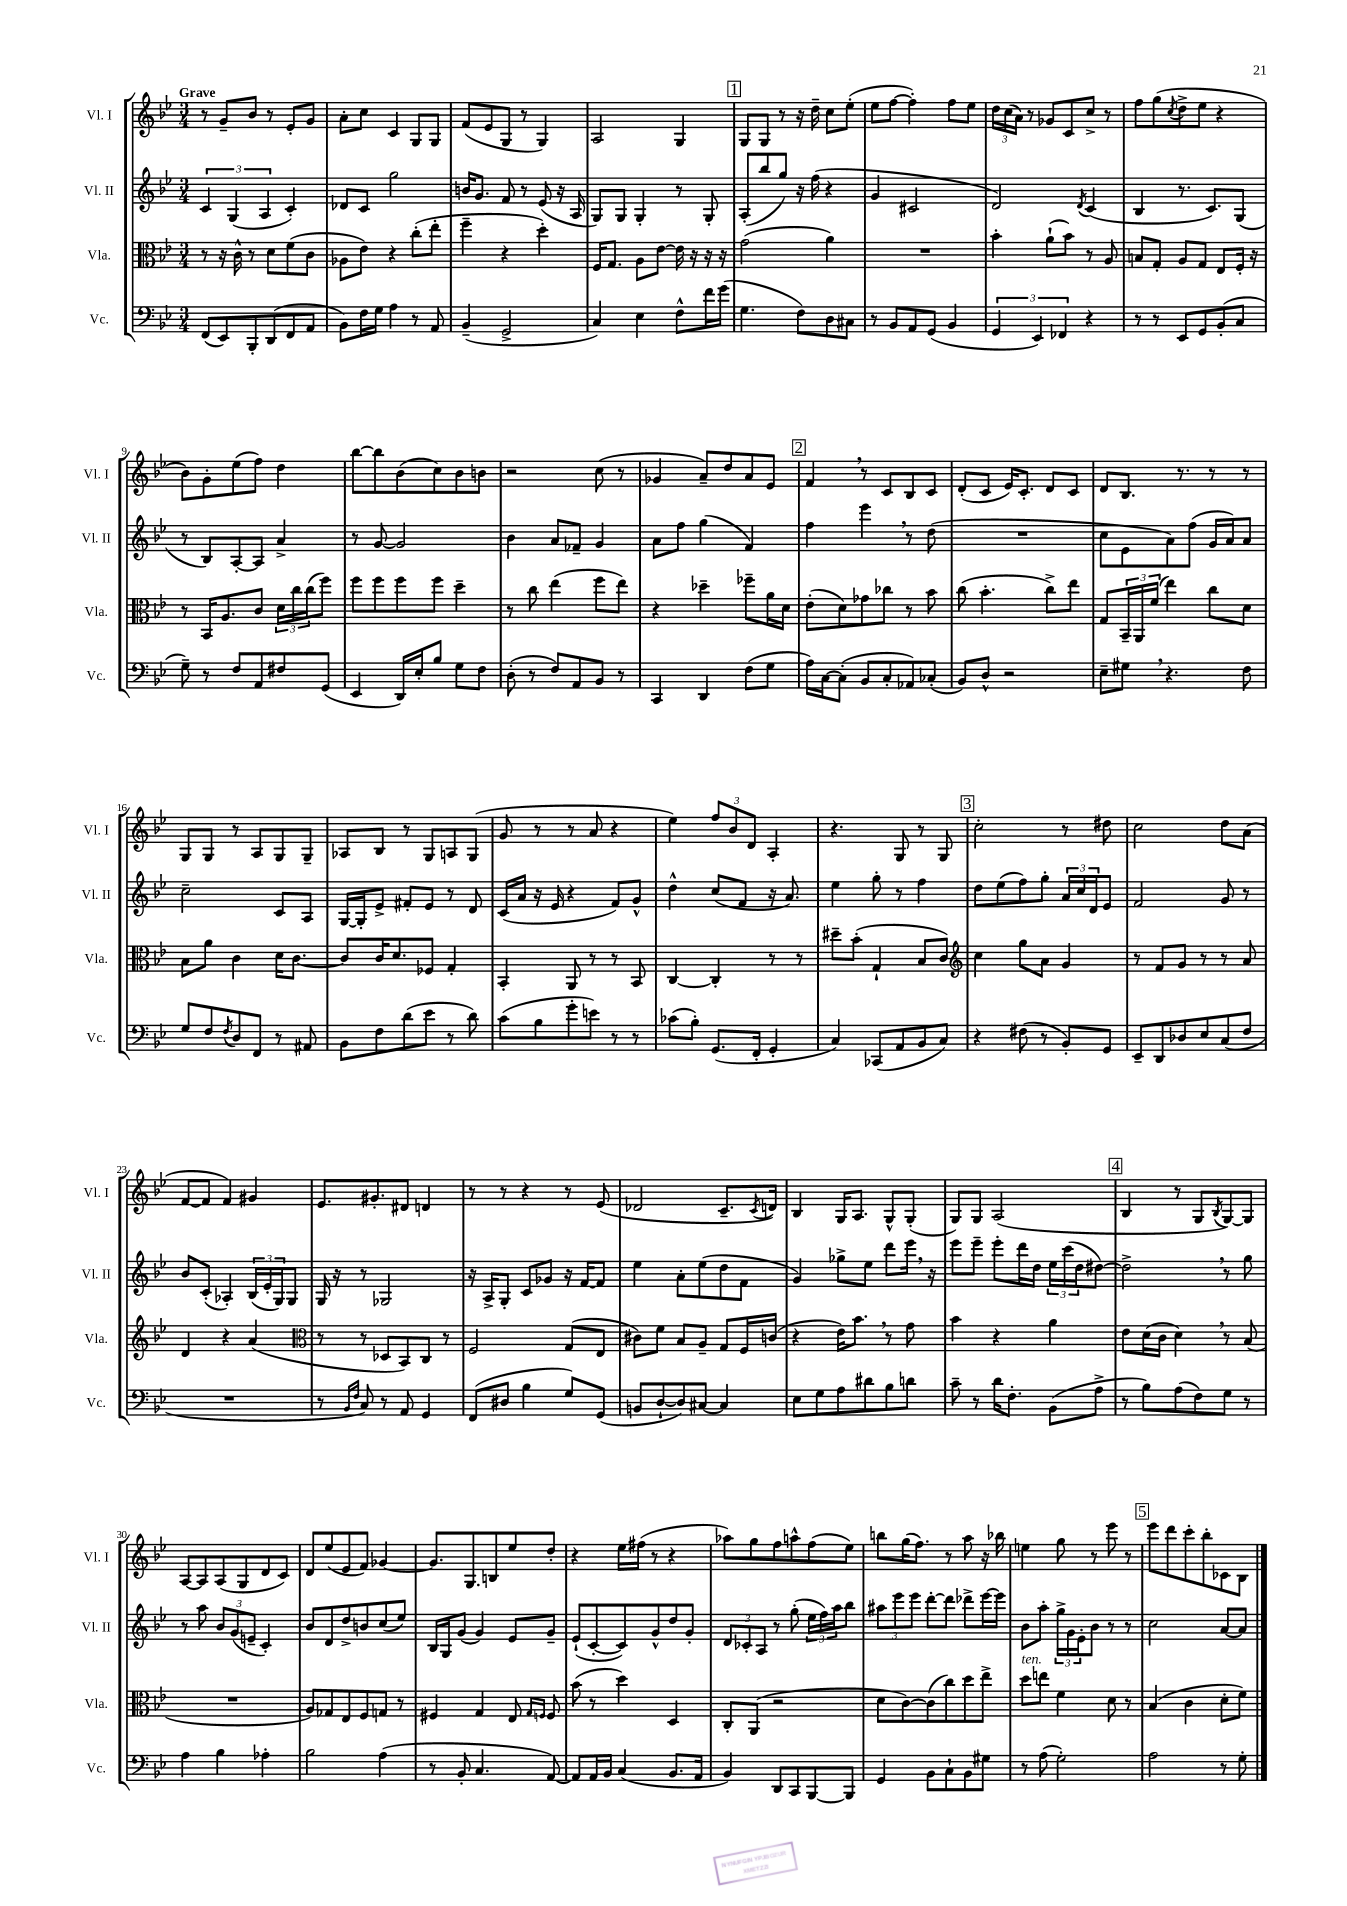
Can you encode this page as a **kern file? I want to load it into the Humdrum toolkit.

**kern	**kern	**kern	**kern
*part4	*part3	*part2	*part1
*staff4	*staff3	*staff2	*staff1
*I"Vc.	*I"Vla.	*I"Vl. II	*I"Vl. I
*I'Vc.	*I'Vla.	*I'Vl. II	*I'Vl. I
*clefF4	*clefC3	*clefG2	*clefG2
*k[b-e-]	*k[b-e-]	*k[b-e-]	*k[b-e-]
*M3/4	*M3/4	*M3/4	*M3/4
=1	=1	=1	=1
!	!	!	!LO:TX:a:B:t=Grave
(8FF/L	8r	6c/	8r
8EE-/)	16r	.	8g~/L
.	.	(6G/	.
.	16c^^\	.	.
8BBB-'/	8r	.	8b-/J
.	.	6A/	.
(8DD/	8d\L	.	8r
8FF/	(8f\	4c'/)	8e-'/L
8AA/J	8c\J	.	8g/J
=2	=2	=2	=2
8BB-\L)	8A-X\L	8d-X/L	8a'\L
16F\L	8e-\J)	8c/J	8cc\J
16G\JJ	.	.	.
4A\	4r	2gg\	4c/
8r	(8cc'\L	.	8G/L
8AA/	8ee-'\J	.	8G/J
=3	=3	=3	=3
(4BB-~/	4ff~\	16bn/KL	(8f/L
.	.	8.g/J	.
.	.	.	8e-/
2GG^/	4r	8f/	8G/J
.	.	8r	8r
.	4dd'\)	(8e-/	4G/)
.	.	16r	.
.	.	16A/	.
=4	=4	=4	=4
4C/)	16F/KL	8G/L)	2A/
.	8.G/J	.	.
.	.	8G/J	.
4E-\	8A\L	4G'/	.
.	[8e-\J	.	.
8F^^\L	16e-\]	8r	4G/
.	16r	.	.
16f\L	16r	8G'/	.
(16g\JJ	16r	.	.
!!LO:REH:place=s1:t=1
=5	=5	=5	=5
4.G\	(2g\	(8A'/L	8G/L
.	.	8bb-/	8G/J
.	.	8gg/J)	8r
8F\L)	.	16r	16r
.	.	(16ff\	16dd~\
8D\	4a\)	4r	8cc\L
8C#X\J	.	.	(8ee-'\J
=6	=6	=6	=6
8r	2.r	4g/	8ee-\L
8BB-/L	.	.	[8ff\J
8AA/	.	2c#X/	4ff'\])
(8GG/J	.	.	.
4BB-/	.	.	8ff\L
.	.	.	8ee-\J
=7	=7	=7	=7
6GG/	4b-'\	2d/)	24dd\LL
.	.	.	(24cc\
.	.	.	24a\JJ)
.	.	.	8r
6EE-/)	.	.	.
.	(8a`\L	.	8g-X/L
6FF-X/	.	.	.
.	8b-\J)	.	8c/
.	.	8qd/	.
4r	8r	(4c/	8cc^/J
.	8A/	.	8r
=8	=8	=8	=8
8r	8Bn/L	4B-/	8ff\L
8r	8G'/J	.	(8gg\
.	.	.	8qcc/
8EE-/L	8A/L	8.r	8dd^\
8GG/	8G/J	.	8ee-\J
.	.	8.c/L)	.
(8BB-'/	8E-/L	.	4r
8C/J	16F'/Jk	(8G/J	.
.	16r	.	.
!!LO:LB:g=z
=9	=9	=9	=9
8G~\)	8r	8r	8b-\L)
8r	16BB-/KL	8B-/L)	8g'\
.	8.A/	.	.
8F/L	.	[8A'/	(8ee-\
8AA/	8c/J	8A/J]	8ff\J)
8F#X/	24d\LL	4a^/	4dd\
.	24cc\	.	.
.	(24cc\J	.	.
(8GG/J	8ff\J)	.	.
=10	=10	=10	=10
4EE-/	8ff\L	8r	[8bb-\L
.	8ff\	[8g/	8bb-\]
16DD/LL)	8ff\	2g/]	(8b-\
16E-'/J	.	.	.
8B-/J	8ff\J	.	8cc\)
8G\L	4dd~\	.	8b-\
8F\J	.	.	8bn\J
=11	=11	=11	=11
(8D'\	8r	4b-\	2r
8r	8cc\	.	.
8F/L)	(4ee-\	8a/L	.
8AA/	.	8f-X~/J	.
8BB-/J	8ff\L	4g/	(8cc\
8r	8ee-\J)	.	8r
=12	=12	=12	=12
4CC/	4r	8a\L	4g-X/
.	.	8ff\J	.
4DD/	4dd-X~\	(4gg\	8a~/L)
.	.	.	8dd/
(8F\L	8ff-X~\L	4f/)	8a/
8G\J	16a\L	.	8e-/J
.	16d\JJ	.	.
!!LO:REH:place=s1:t=2
=13	=13	=13	=13
16A\LL)	(8e-'\L	4ff\	4f,/
[16C\J	.	.	.
(8C'\J]	8d\)	.	.
8BB-/L	8g-X\	4eee-,\	8r
8C'/	8cc-X\J	.	8c/L
8AA-X/)	8r	8r	8B-/
(8C-X'/J	8b-\	(8dd\	8c/J
=14	=14	=14	=14
8BB-/L)	(8cc\	2.r	(8d'/L
8D^^/J	4.b-'\	.	8c/J
2r	.	.	16e-/KL)
.	.	.	8.c'/J
.	8cc^\L)	.	8d/L
.	8ee-\J	.	8c/J
=15	=15	=15	=15
8E-~\L	8G/L	8cc\L	8d/L
8G#X,\J	24BB-~/L	8e-\	8.B-/J
.	24AA/	.	.
.	(24f/JJ	.	.
4.r	4ee-\)	8a\)	.
.	.	.	8.r
.	.	(8ff\J	.
.	8cc\L	16g/LL	8r
.	.	16a/J)	.
8F\	8d\J	8a/J	8r
!!LO:LB:g=z
=16	=16	=16	=16
8G/L	8B-\L	2cc~\	8G/L
8F/	8a\J	.	8G/J
8qF/	.	.	.
8D/	4c\	.	8r
8FF/J	.	.	8A/L
8r	16d\KL	8c/L	8G/
.	[8.c\J	.	.
8AA#X/	.	8A/J	8G~/J
=17	=17	=17	=17
8BB-\L	8c/L]	[16G/LL	8A-X/L
.	.	16G'/J]	.
8F\	16c/K	8e-^/J	8B-/J
.	8.d/	.	.
(8d\	.	8f#X'/L	8r
8e-\J	8F-X/J	8e-/J	8G/L
8r	4G'/	8r	8An/
8d\)	.	8d/	(8G/J
=18	=18	=18	=18
(8c\L	4BB-'/	(16c/LL	8g/
.	.	16a/JJ	.
8B-\	.	16r	8r
.	.	16e-/	.
8g'\	8AA/	4r	8r
8en\J)	8r	.	8a/
8r	8r	8f/L)	4r
8r	8BB-/	8g^^/J	.
=19	=19	=19	=19
(8c-X\L	[4C/	4dd^^\	4ee-\)
8B-'\J)	.	.	.
(8.GG/L	4C'/]	(8cc/L	12ff/L
.	.	.	12b-/
.	.	8f/J	.
.	.	.	12d/J
16FF'/Jk	.	.	.
4GG'/	8r	16r	4A'/
.	.	8.a/)	.
.	8r	.	.
=20	=20	=20	=20
4C/)	8dd#X~\L	4ee-\	4.r
.	(8b-'\J	.	.
(8CC-X/L	4G`/	8gg'\	.
8AA/	.	8r	8G/
8BB-/	8B-/L	4ff\	8r
8C/J)	8c/J)	.	8G/
!!LO:REH:place=s1:t=3
=21	=21	=21	=21
*	*clefG2	*	*
4r	4cc\	8dd\L	2cc'\
.	.	(8ee-\	.
(8F#X\	8gg\L	8ff\)	.
8r	8a\J	8gg'\J	.
8BB-'/L)	4g/	24a/LL	8r
.	.	24cc/	.
.	.	24d/J	.
8GG/J	.	8e-/J	8dd#X\
=22	=22	=22	=22
8EE-~/L	8r	2f/	2cc\
8DD/	8f/L	.	.
8D-X/	8g/J	.	.
8E-/	8r	.	.
(8C/	8r	8g/	8dd\L
8F/J	8a/	8r	(8a\J
!!LO:LB:g=z
=23	=23	=23	=23
2.r	4d/	8b-/L	[8f/L
.	.	(8c'/J	8f/J]
.	4r	4A-X'/)	4f/)
.	(4a/	(24B-/LL	4g#X/
.	.	24e-'/	.
.	.	24G/J)	.
.	.	8G/J	.
=24	=24	=24	=24
*	*clefC3	*	*
8r	8r	16G/	8.e-/L
.	.	16r	.
16qqBB-/LL	.	.	.
16qqF/JJ	.	.	.
8C/)	8r	8r	.
.	.	.	8.g#X'/
8r	8D-X/L	2G-X/	.
8AA/	8BB-/)	.	8d#X/J
4GG/	8C/J	.	4dn/
.	8r	.	.
=25	=25	=25	=25
(8FF/L	2F/	16r	8r
.	.	16A^/KL	.
8D#X/J	.	8G'/J	8r
4B-\	.	8c/L	4r
.	.	8g-X/J	.
8G/L)	(8G/L	16r	8r
.	.	[16f/KL	.
(8GG/J	8E-/J	8f/J]	(8e-/
=26	=26	=26	=26
8BBn/L	8c#X\L)	4ee-\	2d-X/
[8D`/	8f\J	.	.
8D/])	8B-/L	8a'\L	.
[8C#X/J	8A~/J	(8ee-\	.
4C#/]	8G/L	8dd\	8.c~/L
.	16F/L	8f\J	.
.	.	.	8qc/
.	(16cn/JJ	.	16dn/Jk)
=27	=27	=27	=27
8E-\L	4r	4g/)	4B-/
8G\	.	.	.
8A\	16e-\KL)	8gg-X^\L	16G/KL
.	8.b-,\J	.	8.A/J
8d#X\	.	8ee-\J	.
8B-\	8r	8ddd\L	8G^^/L
8dn\J	8g\	16eee-,\Jk	(8G'/J
.	.	16r	.
=28	=28	=28	=28
8c~\	4b-\	8eee-\L	8G/L)
8r	.	8eee-~\J	8G/J
16d\KL	4r	8eee-'\L	(2A/
8.F'\J	.	.	.
.	.	16ddd\L	.
.	.	16dd\JJ	.
(8BB-\L	4a\	24ee-\LL	.
.	.	(24ccc\	.
.	.	24dd\J	.
8A^\J	.	[8dd#X\J)	.
!!LO:REH:place=s1:t=4
=29	=29	=29	=29
8r	8e-\L	2dd#^,\]	4B-/
8B-\L)	(16d\L	.	.
.	16c\JJ	.	.
(8A\	4d,\)	.	8r
8F\)	.	.	8G/L
.	.	.	8qB-/
8G\J	8r	8r	[8G/)
8r	(8B-/	8gg\	8G/J]
!!LO:LB:g=z
=30	=30	=30	=30
4A\	2.r	8r	[8A/L
.	.	8aa\	8A/]
4B-\	.	12b-/L	(8A/
.	.	(12g/	.
.	.	.	8G/
.	.	12en~/J	.
4A-X'\	.	4c'/)	8d/
.	.	.	8c/J)
=31	=31	=31	=31
2B-\	8A/L)	8b-/L	8d/L
.	8G-X/	8d/	(8ee-/
.	8E-/	8dd^/	8e-/
.	8F/	8bn/	8f/J)
(4A\	8Gn/J	(8cc/	[4g-X/
.	8r	8ee-/J)	.
=32	=32	=32	=32
8r	4F#X/	16B-/LL	8.g-/L]
.	.	16G/J	.
8BB-'/	.	(8g/J	.
.	.	.	8.G/
4.C/	4G/	4g/)	.
.	.	.	8Bn/
.	8E-/	8e-/L	8ee-/
.	16qqG/LL	.	.
.	16qqFn/JJ	.	.
[8AA/)	8F/	8g~/J	8dd'/J
=33	=33	=33	=33
8AA/L]	(8b-\	(8e-`/L	4r
16AA/L	8r	[8c'/	.
16BB-/JJ	.	.	.
(4C/	4dd\)	8c/])	16ee-\LL
.	.	.	(16ff#X\JJ
.	.	8g^^/	8r
8.BB-/L	4D/	8dd/	4r
.	.	8g'/J	.
16AA/Jk	.	.	.
=34	=34	=34	=34
4BB-/)	8C'/L	12d/L	8aa-X\L)
.	.	12c-X'/	.
.	(8AA/J	.	8gg\
.	.	12A/J	.
8DD/L	2r	8r	8ff\
8CC/	.	(8gg'\	8aan^^\
[8BBB-/	.	24ee-\LL	(8ff\
.	.	24ff\)	.
.	.	24aa\J	.
8BBB-/J]	.	8bb-\J	8ee-\J)
=35	=35	=35	=35
4GG/	8d\L	12aa#X\L	8bbn\L
.	.	12eee-\	.
.	[8c\)	.	(16gg\K
.	.	12eee-\J	.
.	.	.	8.ff\J)
8BB-\L	(8c\]	[8ddd'\L	.
8C`\	8cc\)	8ddd\J]	8r
8BB-\	8dd\	8ddd-X^\L	8aa\
8G#X\J	8ee-^\J	[16eee-\L	16r
.	.	16eee-\JJ]	16bb-X\
=36	=36	=36	=36
!	!LO:TX:a:i:t=ten.	!	!
8r	8dd\L	8b-\L	4een\
(8A\	8een\J	8aa'\J	.
2G'\)	4f\	24gg^\LL	8gg\
.	.	24g\	.
.	.	24e-'\J	.
.	.	8b-\J	8r
.	8d\	8r	8eee-\
.	8r	8r	8r
!!LO:REH:place=s1:t=5
=37	=37	=37	=37
2A\	(4B-/	2cc\	8eee-\L
.	.	.	8ddd\
.	4c\	.	8ccc'\
.	.	.	8bb-'\
8r	8d'\L	[8a/L	8c-X\
8G'\	8f\J)	8a/J]	8B-\J
==	==	==	==
*-	*-	*-	*-
